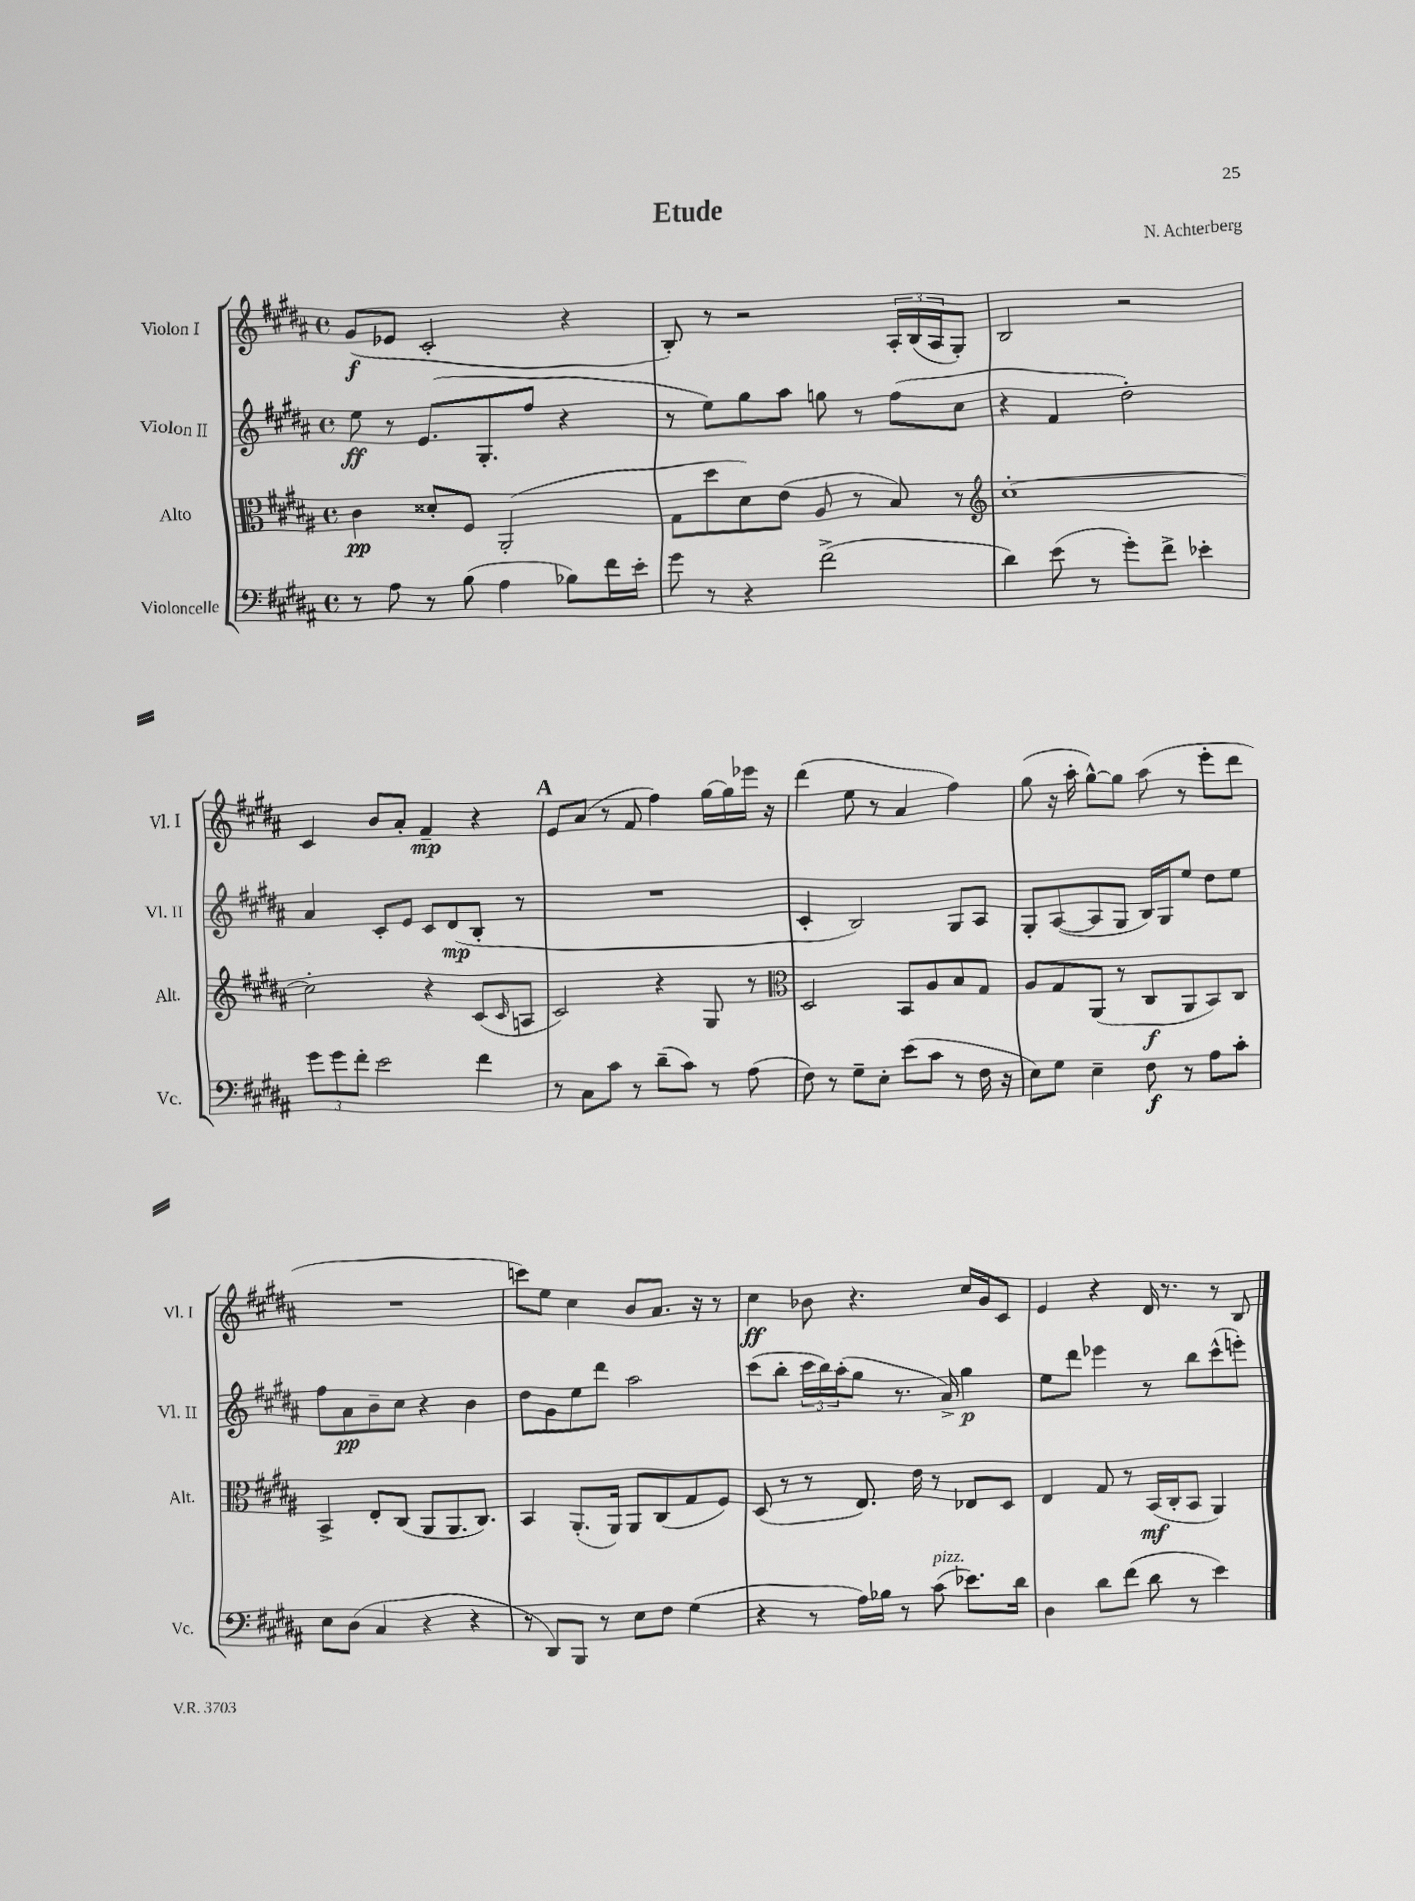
\header { title = "Etude" composer = "N. Achterberg" }
<<
\new StaffGroup <<
\new Staff = "s0" \with { instrumentName = "Violon I" shortInstrumentName = "Vl. I" } {
    \clef treble \key b \major \defaultTimeSignature \time 4/4
    gis'8\f( ees'8 cis'2-. r4 |
    b8-.) r8 r2 \tuplet 3/2 { ais16-. b16( ais16 } gis8-.) |
    b2 r2 |
    cis'4 b'8 ais'8-. fis'4--\mp r4 |
    \mark \markup { \bold "A" } e'8 ais'8( r8 fis'8 fis''4) gis''16~ gis''16 ees'''16 r16 |
    dis'''4( e''8 r8 ais'4 fis''4) |
    gis''8( r16 ais''16-. gis''8~-^) gis''8 ais''8( r8 e'''8-. dis'''8 |
    R1 |
    c'''8) e''8 cis''4 b'8 ais'8. r16 r8 |
    cis''4\ff bes'8 r4. cis''16 gis'16 cis'8 |
    e'4 r4 dis'16 r8. r8 b8 \bar "|." |
}
\new Staff = "s1" \with { instrumentName = "Violon II" shortInstrumentName = "Vl. II" } {
    \clef treble \key b \major \defaultTimeSignature \time 4/4
    e''8\ff r8 e'8.( gis8.-. fis''8 r4 |
    r8 e''8) gis''8 ais''8 g''8 r8 fis''8( cis''8 |
    r4 fis'4 dis''2-.) |
    ais'4 cis'8-. e'8 cis'8 dis'8\mp( b8-. r8 |
    \mark \markup { \bold "A" } R1 |
    cis'4-. b2) gis8 ais8 |
    gis8-. ais8~( ais8 gis8 b16) gis16 e''8 dis''8 e''8 |
    fis''8 ais'8\pp b'8-- cis''8 r4 b'4 |
    dis''8 gis'8 e''8 dis'''8 ais''2 |
    cis'''8( b''8-. \tuplet 3/2 { cis'''16 b''16) ais''16-.( } gis''8 r8. ais'16->) gis''4\p |
    e''8 dis'''8 ees'''4 r8 b''8 cis'''8-^( e'''8-.) \bar "|." |
}
\new Staff = "s2" \with { instrumentName = "Alto" shortInstrumentName = "Alt." } {
    \clef alto \key b \major \defaultTimeSignature \time 4/4
    cis'4\pp disis'8-. fis8 ais,2-.( |
    gis8 dis''8 dis'8) e'8( ais8 r8 b8) r8 |
    \clef treble cis''1~-. |
    cis''2-. r4 cis'8( \grace { cis'16 } a8 |
    \mark \markup { \bold "A" } cis'2) r4 gis8 r8 |
    \clef alto dis2 b,8 ais8 b8 gis8 |
    ais8 gis8 ais,8( r8 cis8\f ais,8 b,8) cis8 |
    b,4-> e8-. cis8( ais,8 ais,8. cis8.) |
    b,4 ais,8.-.( ais,16) ais,8 cis8( gis8 fis8) |
    dis8( r8 r8 e8.) e'16 r8 ees8 dis8 |
    e4 gis8 r8 b,16\mf( cis16-. b,8 ais,4) \bar "|." |
}
\new Staff = "s3" \with { instrumentName = "Violoncelle" shortInstrumentName = "Vc." } {
    \clef bass \key b \major \defaultTimeSignature \time 4/4
    r8 ais8 r8 b8( ais4 bes8) fis'16 e'16-. |
    gis'8 r8 r4 fis'2->( |
    dis'4) e'8( r8 gis'8-.) fis'8-> ees'4-. |
    \tuplet 3/2 { gis'8 gis'8 fis'8-. } e'2 fis'4 |
    \mark \markup { \bold "A" } r8 cis8 cis'8 r8 dis'8--( cis'8) r8 ais8( |
    fis8) r8 gis8-- e8-. e'8( cis'8 r8 fis16 r16 |
    e8) gis8 e4-- fis8\f r8 ais8 cis'8-. |
    e8 dis8( cis4 r4 r4 |
    r8 dis,8) b,,8 r8 e8 fis8 gis4( |
    r4 r8 ais16) bes16 r8 cis'8^\markup { \italic "pizz." }( ees'8.) dis'16 |
    dis4 dis'8 fis'8( dis'8 r8 e'4) \bar "|." |
}
>>
>>
\layout { \context { \Score \remove "Bar_number_engraver" } }
